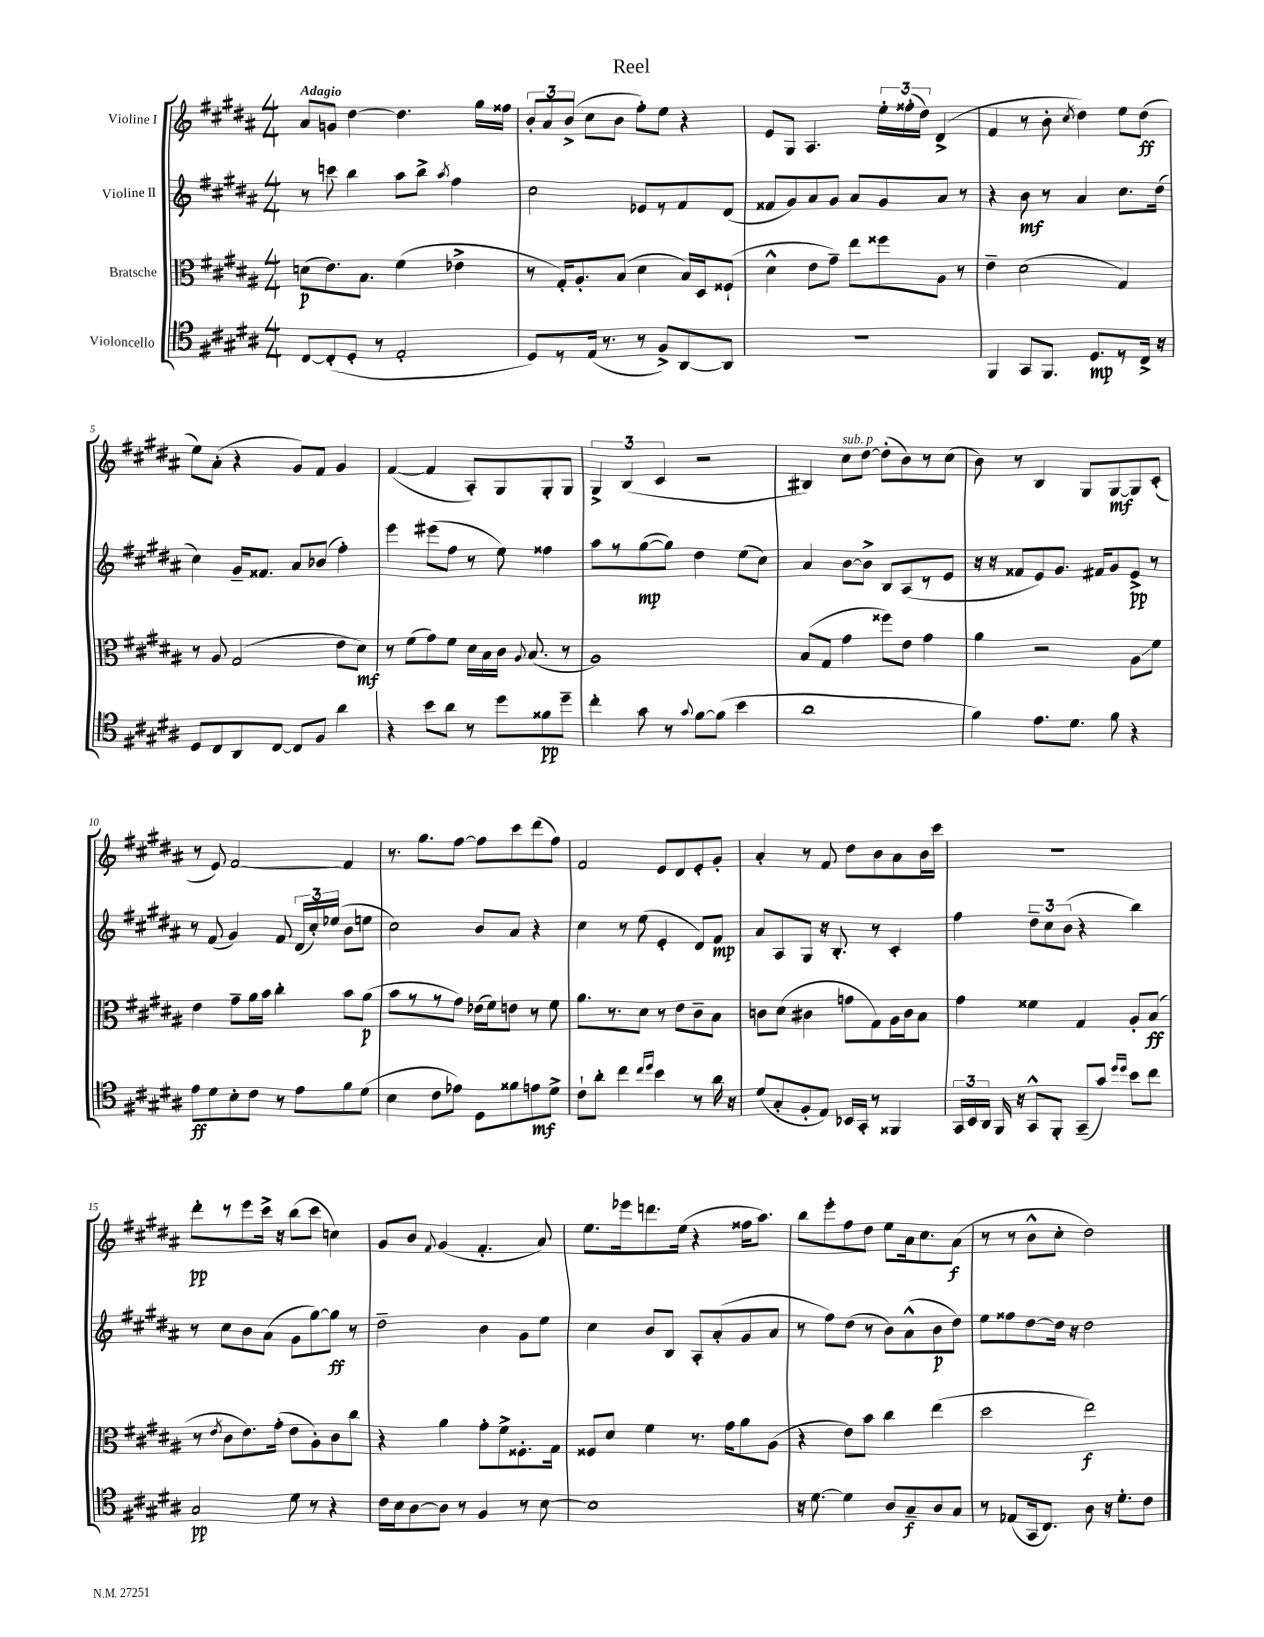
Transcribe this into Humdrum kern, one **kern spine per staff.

**kern	**kern	**kern	**kern
*staff4	*staff3	*staff2	*staff1
*clefC4	*clefC3	*clefG2	*clefG2
*k[f#c#g#d#a#]	*k[f#c#g#d#a#]	*k[f#c#g#d#a#]	*k[f#c#g#d#a#]
*M4/4	*M4/4	*M4/4	*M4/4
[8C#	(8d	8r	8a#
(8C#']	8.e)	8ccc	8g
8D#'	.	4bb	[4dd#
.	8.B	.	.
8r	.	.	.
2E'	(4f#	8aa#	4.dd#]
.	.	8bb^	.
.	.	8qaa#	.
.	4e-^	4ff#	.
.	.	.	16gg#
.	.	.	16ff##
=	=	=	=
8D#)	8r	2cc#	12b'
.	.	.	12a#
8r	16G#')	.	.
.	.	.	(12b^
.	8.A#'	.	.
(16E	.	.	8cc#
8.r	.	.	.
.	(8B	.	8b
8r	4d#	8e-	8ff#')
8F#^)	.	8r	8ee
[8AA#	16B)	8f#	4r
.	16D#	.	.
8AA#]	(8F##`	(8d#	.
=	=	=	=
1r	4d#^^	8f##	8e
.	.	8g#)	8G#
.	8e	8a#	4.A#
.	8g#~)	8g#	.
.	8ee	8a#	.
.	8ff##	8g#	24ee'
.	.	.	(24ff##'
.	.	.	24dd#)
.	8A#	8a#	(4d#^
.	8r	8r	.
=	=	=	=
4FF#	4e~	4r	4f#
8GG#	(2d#	8b	8r
8.FF#	.	8r	8b'
.	.	.	8qcc#
.	.	4a#	4dd#)
8.D#	.	.	.
8r	4G#)	8.cc#	8ee
16C#^	.	.	(8dd#
16r	.	(16dd#	.
=	=	=	=
8D#	8r	4cc#)	8ee)
8C#	8A#	.	(8a#'
8AA#	(2G#	16g#~	4r
.	.	8.f##	.
[8C#	.	.	.
8C#]	.	8a#	8g#)
8F#	.	(8b-	8f#
4a#	8e	4ff#')	4g#
.	8d#)	.	.
=	=	=	=
4r	8r	4eee	([4f#
.	(8f#	.	.
8b	8g#)	(8eee#	4f#]
8a#	8f#	8ff#	.
8r	16d#	8r	8A#')
.	16B	.	.
8dd#	16c#	8ee)	8G#
.	8qqA#	.	.
.	(8.B	.	.
8f##	.	4ff##	8G#'
8dd#~	8r	.	8G#
=	=	=	=
4cc#'	1A#)	8aa#	6G#^
.	.	8r	.
.	.	.	(6B
8g#	.	([8gg#	.
.	.	.	6c#
8r	.	8gg#])	.
8qqg#	.	.	.
[8f#	.	4dd#	2r
(8f#]	.	.	.
4b	.	(8ee	.
.	.	8cc#)	.
=	=	=	=
1a#	(8B	4a#	4B#)
.	8G#	.	.
.	4g#	[8b	8cc#
.	.	8b^]	[8dd#
.	8ff##)	8B	(8dd#']
.	8e	(8A#	8b)
.	4g#	8r	8r
.	.	8e	(8cc#
=	=	=	=
4f#)	4a#	16r	8b)
.	.	16r	.
.	.	8f##	8r
8.e	2r	8e)	4B
.	.	8.g#	.
8.d#	.	.	.
.	.	.	8G#
.	.	16f#	.
8f#	.	8g#	[8G#
4r	8A#	8e^	8G#]
.	8f#	8r	(8c#'
=	=	=	=
8e	4e	8r	8r
8d#	.	(8f#	8e)
8B'	8g#~	4g#)	[2f#
8c#	16a#	.	.
.	16b	.	.
8r	4cc#'	8f#	.
8e	.	(24d#	.
.	.	24cc#')	.
.	.	(24ee-	.
8f#	8b	8b	4f#]
(8d#	(8a#	8ee	.
=	=	=	=
4B	8b	2cc#)	8.r
.	8r	.	.
.	.	.	8.gg#
8c#	8r	.	.
8e-)	8g#)	.	[8ff#
8D#	(16e-	8b	8ff#]
.	16f#)	.	.
8f##	8e	8a#	8ccc#
8e	8r	4r	(8ddd#
8d#^	8f#	.	8ff#)
=	=	=	=
8c#`	8.a#	4cc#	2f#
8a#'	.	.	.
.	8.r	.	.
4cc#	.	8r	.
.	8d#	(8ee	.
16qqcc#	.	.	.
16qqdd#	.	.	.
4b	8r	4e'	8e
.	8e	.	8d#
8r	8c#~	8d#)	8e'
16a#	8B	8f#	8g#'
16r	.	.	.
=	=	=	=
(8d#	8c	8a#	4a#'
8G#'	(8d#	8A#	.
8F#'	4c#	8G#	8r
8E)	.	16r	8f#
.	.	8.B'	.
16BB-	8g	.	8dd#
16GG#'	.	.	.
8r	8G#)	8r	8b
4FF##	16A#	4c#'	8a#
.	16c#	.	.
.	8B	.	16b
.	.	.	16ccc#
=	=	=	=
24GG#	4g#	4ff#	1r
24BB	.	.	.
24AA#	.	.	.
16FF#	.	.	.
16r	.	.	.
8GG#^^	4f##	12dd#~	.
.	.	12cc#	.
8FF#'	.	.	.
.	.	(12b	.
(8GG#~	4G#	4r	.
8g#)	.	.	.
16qqdd#	.	.	.
16qqdd#	.	.	.
8b	8A#'	4bb)	.
8cc#	(8B	.	.
=	=	=	=
2G#	8r	8r	8ddd#'
.	8qe	.	.
.	8c#	8cc#	8r
.	8.e)	8b	8eee
.	.	(8a#	16ccc#^
.	(16g#'	.	16r
8d#	8e	8g#	(8bb
8r	8A#')	[8gg#)	8ccc#
4r	8c#	8gg#]	4cc)
.	8cc#	8r	.
=	=	=	=
16c#	4r	2dd#~	8g#
16B	.	.	.
[8A#	.	.	8b
.	.	.	8qqf#
8A#]	4a#	.	(4g#
8r	.	.	.
4F#	8g#'	4b	4.f#'
.	8f#^	.	.
8r	8.F##'	8g#	.
[8B	.	8ee	8a#)
.	16G#	.	.
=	=	=	=
1B]	8F##	4cc#	8.ee
.	8d#	.	.
.	.	.	16eee-
.	4f#	8b	8.ddd
.	.	8B	.
.	.	.	(16ee
.	8.r	8A#'	4r
.	.	(8a#'	.
.	16g#	.	.
.	8a#	8g#	16ff##
.	.	.	8.aa#)
.	(8A#	8a#	.
=	=	=	=
16r	4r	8r	8bb
[8.d#	.	.	.
.	.	8ff#)	8eee'
4d#]	8e)	(8dd#	8ff#
.	8b	8r	8dd#
8A#	4cc#	8b)	8ee
8G#~	.	(8a#^^	16a#
.	.	.	8.cc#
8A#	(4ee	8b	.
8G#	.	8dd#)	(8a#
=	=	=	=
8r	2dd#	8ee	8r
(8E-	.	8ff##	8r
16GG#	.	[8dd#	8b^^
8.C#)	.	.	.
.	.	16dd#]	8cc#'
.	.	16r	.
8A#	2ee)	2dd#	2dd#)
16r	.	.	.
8.d#'	.	.	.
8c#	.	.	.
==	==	==	==
*-	*-	*-	*-
